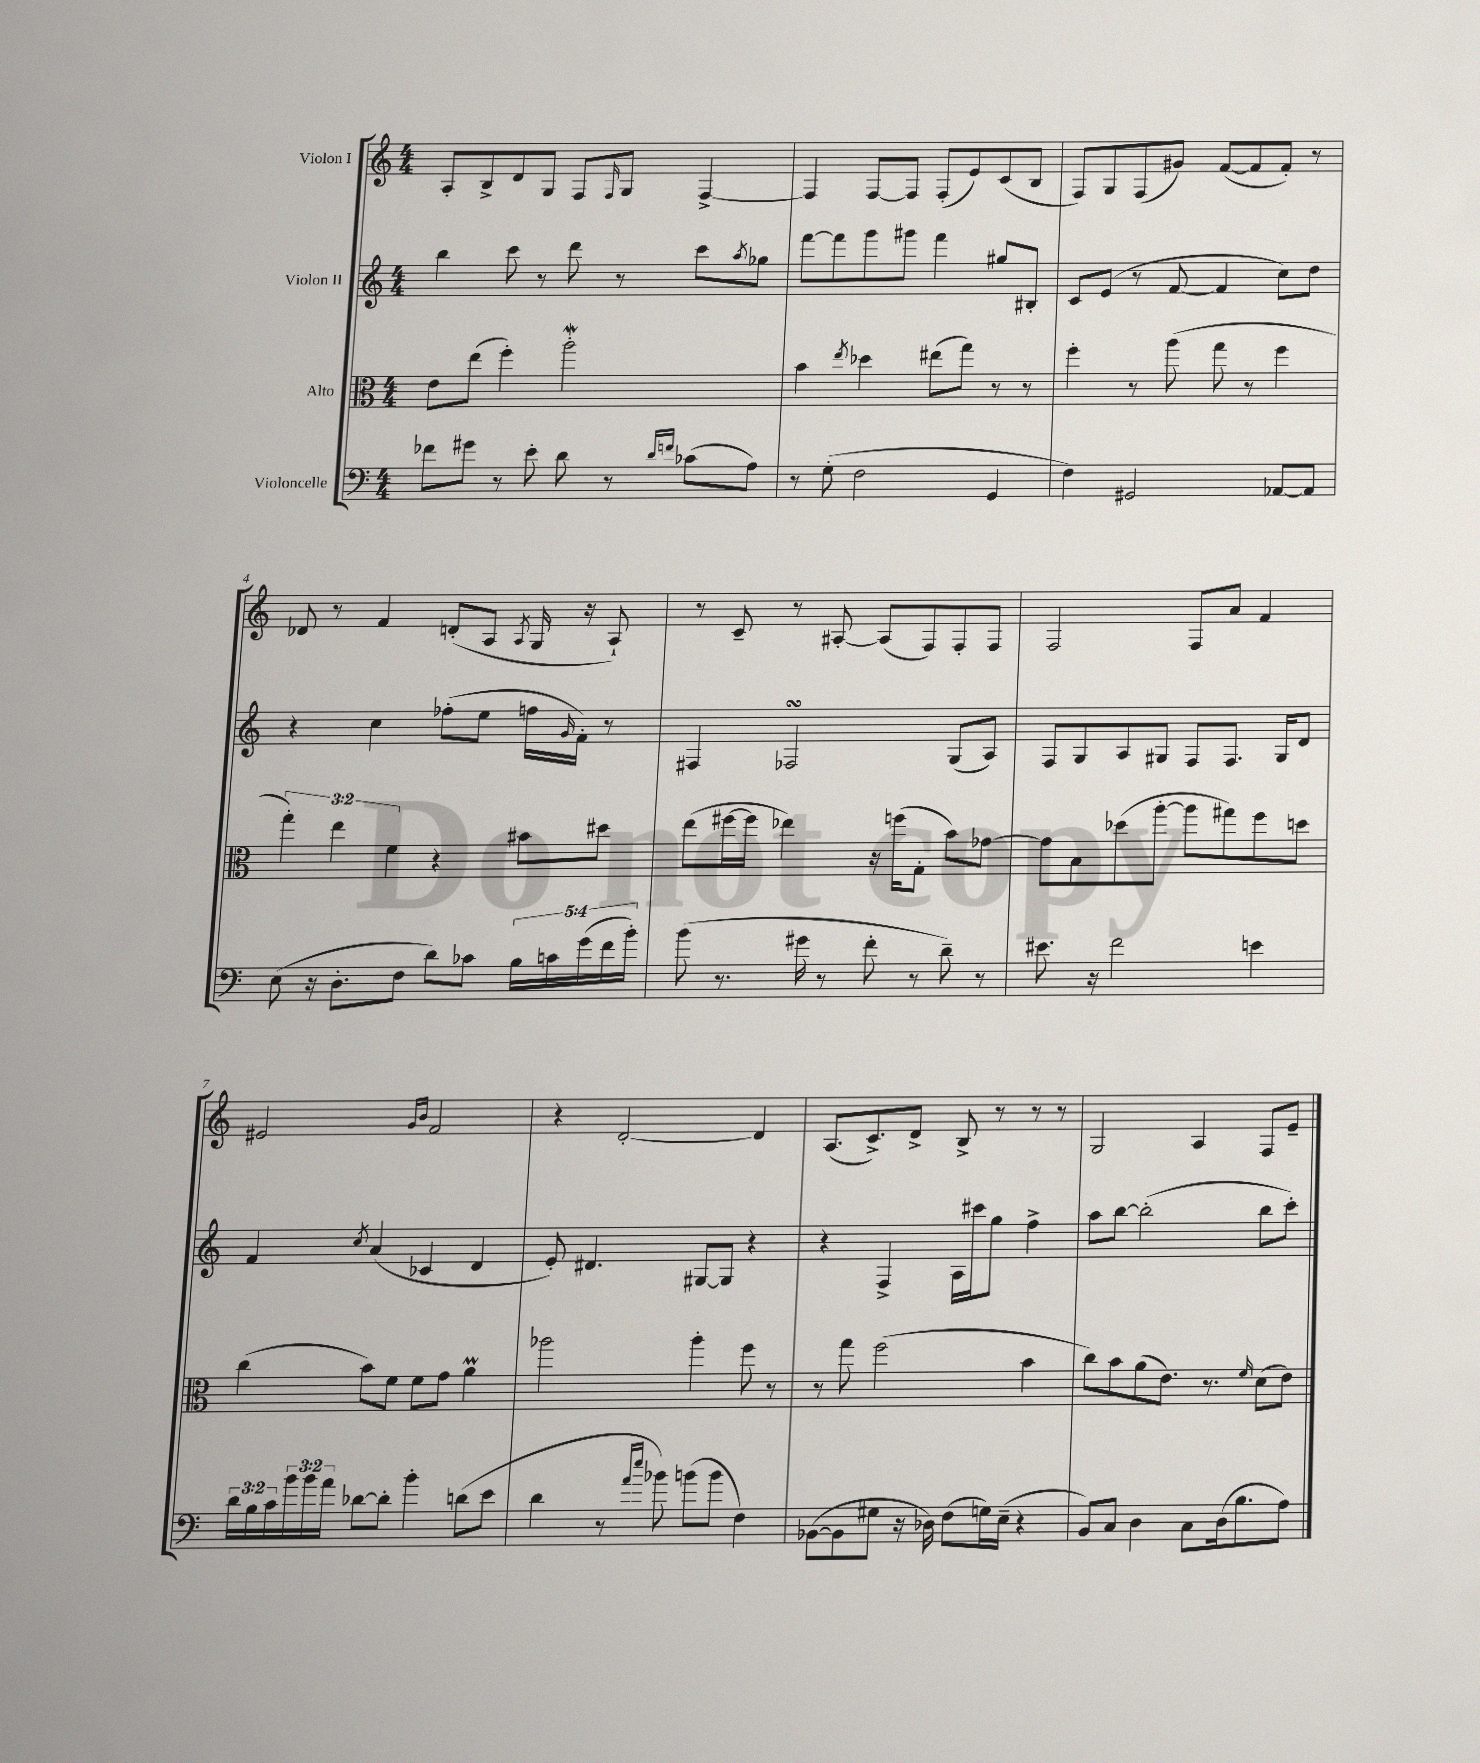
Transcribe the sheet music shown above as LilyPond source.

<<
\new StaffGroup <<
\new Staff = "s0" \with { instrumentName = "Violon I" } {
    \clef treble \key c \major \numericTimeSignature \time 4/4
    a8-. b8-> d'8 g8 f8 \grace { f16 } g8 f4~-> |
    f4 f8~ f8 f8-.( e'8) c'8( b8 |
    f8) g8 f8( gis'8) f'8~( f'8 f'8-.) r8 |
    des'8 r8 f'4 d'8-.( a8 \acciaccatura { a8 } g16 r16 a8-!) |
    r8 c'8-- r8 ais8~-. ais8( f8) f8-. f8 |
    f2 f8 a'8 f'4 |
    eis'2 \grace { g'16 b'16 } f'2 |
    r4 d'2~-. d'4 |
    a8.( c'8.->) d'8-> b8-> r8 r8 r8 |
    g2 a4 f8 e'8-- \bar "|." |
}
\new Staff = "s1" \with { instrumentName = "Violon II" } {
    \clef treble \key c \major \numericTimeSignature \time 4/4
    b''4 c'''8 r8 d'''8 r8 c'''8 \acciaccatura { a''8 } ges''8 |
    f'''8~ f'''8 g'''8 gis'''8 f'''4 gis''8 bis8-. |
    c'8 e'8( r8 f'8~ f'4 c''8) d''8 |
    r4 c''4 fes''8-.( e''8 f''16 \grace { g'16 } f'16-.) r8 |
    fis4 fes2\turn g8( a8) |
    f8 g8 a8 gis8 f8 f8. gis16 d'8 |
    f'4 \acciaccatura { c''8 } a'4( ces'4 d'4 |
    e'8-.) dis'4. gis8~ gis8 r4 |
    r4 f4-> a16 cis'''16 g''8 f''4-> |
    a''8 b''8~ b''2-.( b''8 c'''8-.) \bar "|." |
}
\new Staff = "s2" \with { instrumentName = "Alto" } {
    \clef alto \key c \major \numericTimeSignature \time 4/4 \override Staff.TupletNumber.text = #tuplet-number::calc-fraction-text
    e'8 e''8( f''4-.) a''2-.\mordent |
    b'4 \acciaccatura { e''8 } des''4 eis''8( g''8) r8 r8 |
    f''4-. r8 a''8( g''8 r8 f''4 |
    \tuplet 3/2 { g''4-.) e''4 f'4 } r4 bis'8 dis''8 |
    e''8( fis''16~ fis''16 ees''4) r16 f''16( g8-. b'8) ges'8~ |
    ges'8 b8 des''8( a''8~-. a''8 gis''8) f''8 d''8 |
    c''4( b'8) f'8 f'8 g'8 a'4\prall |
    aes''2 aes''4-. f''8 r8 |
    r8 g''8 f''2( b'4 |
    c''8) b'8 a'8( e'8.) r8. \grace { f'16 } d'8( e'8) \bar "|." |
}
\new Staff = "s3" \with { instrumentName = "Violoncelle" } {
    \clef bass \key c \major \numericTimeSignature \time 4/4 \override Staff.TupletNumber.text = #tuplet-number::calc-fraction-text
    fes'8 gis'8 r8 e'8-. d'8 r8 \grace { d'16 f'16 } ces'8( a8) |
    r8 g8-.( f2 g,4 |
    f4) gis,2 aes,8~ aes,8 |
    e8( r16 d8.-. f8 d'8) ces'8 \tuplet 5/4 { b16 c'16 g'16( f'16 b'16-.) } |
    b'8( r8. gis'16 r8 f'8-. r8 d'8--) r8 |
    eis'8. r16 f'2 e'4 |
    \tuplet 3/2 { d'16 b16 c'16 } \tuplet 3/2 { b'16 b'16 a'16 } des'8~ des'8-. b'4-. d'8( e'8 |
    d'4 r8 \grace { a'16 e''16 } bes'8) b'8( b'8 f4) |
    bes,8~( bes,8 gis8 r16 des16) f8( g16) e16--( r4 |
    b,8) c8 d4 c8 d16( b8. a8) \bar "|." |
}
>>
>>
